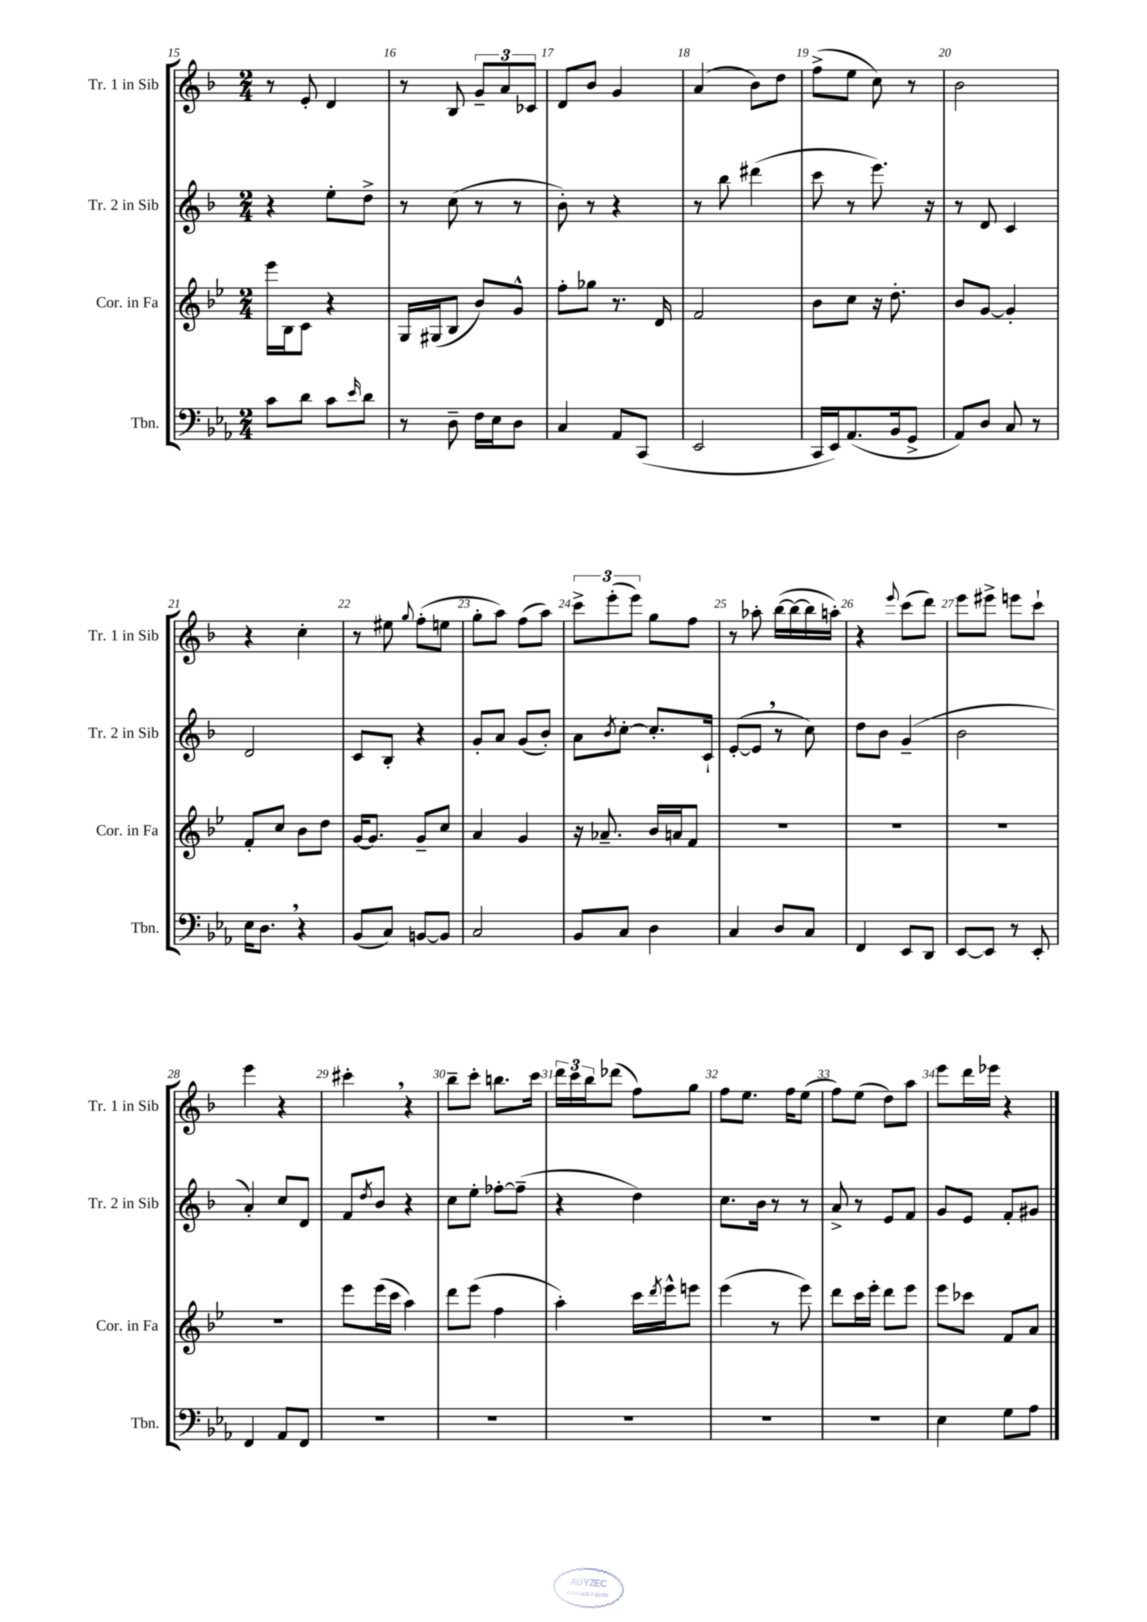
<<
\new StaffGroup <<
\new Staff = "s0" \with { instrumentName = "Tr. 1 in Sib" shortInstrumentName = "Tr. 1 in Sib" } {
    \clef treble \key f \major \numericTimeSignature \time 2/4
    r8 e'8-. d'4 |
    r8 bes8 \tuplet 3/2 { g'8-- a'8 ces'8 } |
    d'8 bes'8 g'4 |
    a'4( bes'8) d''8 |
    f''8->( e''8 c''8) r8 |
    bes'2 |
    r4 c''4-. |
    r8 eis''8 \appoggiatura { g''8 } f''8-.( e''8 |
    g''8-. a''8) f''8( a''8) |
    \tuplet 3/2 { c'''8-> e'''8-.( e'''8) } g''8 f''8 |
    r8 aes''8-. bes''16~( bes''16~ bes''16 a''16-.) |
    r4 \appoggiatura { e'''8 } c'''8( d'''8) |
    e'''8 eis'''8-> e'''8 c'''8-! |
    e'''4 r4 |
    cis'''4-. \breathe r4 |
    bes''8-- c'''8-. b''8. c'''16 |
    \tuplet 3/2 { d'''16 c'''16 bes''16 } des'''8( f''8) g''8 |
    f''8 e''8. f''16 e''8( |
    f''8) e''8( d''8) a''8 |
    e'''8 d'''16 ees'''16 r4 \bar "|." |
}
\new Staff = "s1" \with { instrumentName = "Tr. 2 in Sib" shortInstrumentName = "Tr. 2 in Sib" } {
    \clef treble \key f \major \numericTimeSignature \time 2/4
    r4 e''8-. d''8-> |
    r8 c''8( r8 r8 |
    bes'8-.) r8 r4 |
    r8 bes''8 dis'''4( |
    c'''8 r8 e'''8.) r16 |
    r8 d'8 c'4 |
    d'2 |
    c'8 bes8-. r4 |
    g'8-. a'8 g'8( bes'8-.) |
    a'8 \acciaccatura { bes'8 } c''8~-. c''8.-. c'16-! |
    e'8~-.( e'8 \breathe r8 c''8) |
    d''8 bes'8 g'4--( |
    bes'2 |
    a'4-.) c''8 d'8 |
    f'8 \acciaccatura { d''8 } bes'8 r4 |
    c''8 e''8-. fes''8~-. fes''8--( |
    r4 d''4) |
    c''8. bes'16 r8 r8 |
    a'8-> r8 e'8 f'8 |
    g'8 e'8 f'8-. gis'8 \bar "|." |
}
\new Staff = "s2" \with { instrumentName = "Cor. in Fa" shortInstrumentName = "Cor. in Fa" } {
    \clef treble \key bes \major \numericTimeSignature \time 2/4
    ees'''16 bes16 c'8 r4 |
    g16 gis16( bes8 bes'8) g'8-^ |
    f''8-. ges''8 r8. d'16 |
    f'2 |
    bes'8 c''8 r16 d''8.-. |
    bes'8 g'8~ g'4-. |
    f'8-. c''8 bes'8 d''8 |
    g'16~ g'8. g'8-- c''8 |
    a'4 g'4 |
    r16 aes'8.-- bes'16 a'16 f'8 |
    R2 |
    R2 |
    R2 |
    R2 |
    ees'''8 ees'''16( c'''16 a''4) |
    d'''8 ees'''8( f''4 |
    a''4-.) c'''16 \acciaccatura { d'''8 } ees'''16-^ e'''8 |
    ees'''4( r8 ees'''8) |
    d'''8 c'''16 ees'''16-. d'''8 ees'''8 |
    ees'''8 ces'''8 f'8 a'8 \bar "|." |
}
\new Staff = "s3" \with { instrumentName = "Tbn." shortInstrumentName = "Tbn." } {
    \clef bass \key ees \major \numericTimeSignature \time 2/4
    c'8 d'8 c'8 \grace { ees'16 } d'8 |
    r8 d8-- f16 ees16 d8 |
    c4 aes,8 c,8( |
    ees,2 |
    c,16 ees,16) aes,8.( bes,16 g,8-> |
    aes,8) d8 c8 r8 |
    ees16 d8. \breathe r4 |
    bes,8( c8) b,8~ b,8 |
    c2 |
    bes,8 c8 d4 |
    c4 d8 c8 |
    f,4 ees,8 d,8 |
    ees,8~ ees,8 r8 ees,8-. |
    f,4 aes,8 f,8 |
    R2 |
    R2 |
    R2 |
    R2 |
    R2 |
    ees4 g8 aes8 \bar "|." |
}
>>
>>
\layout { \context { \Score currentBarNumber = #15 \override BarNumber.break-visibility = ##(#f #t #t) barNumberVisibility = #all-bar-numbers-visible } }
